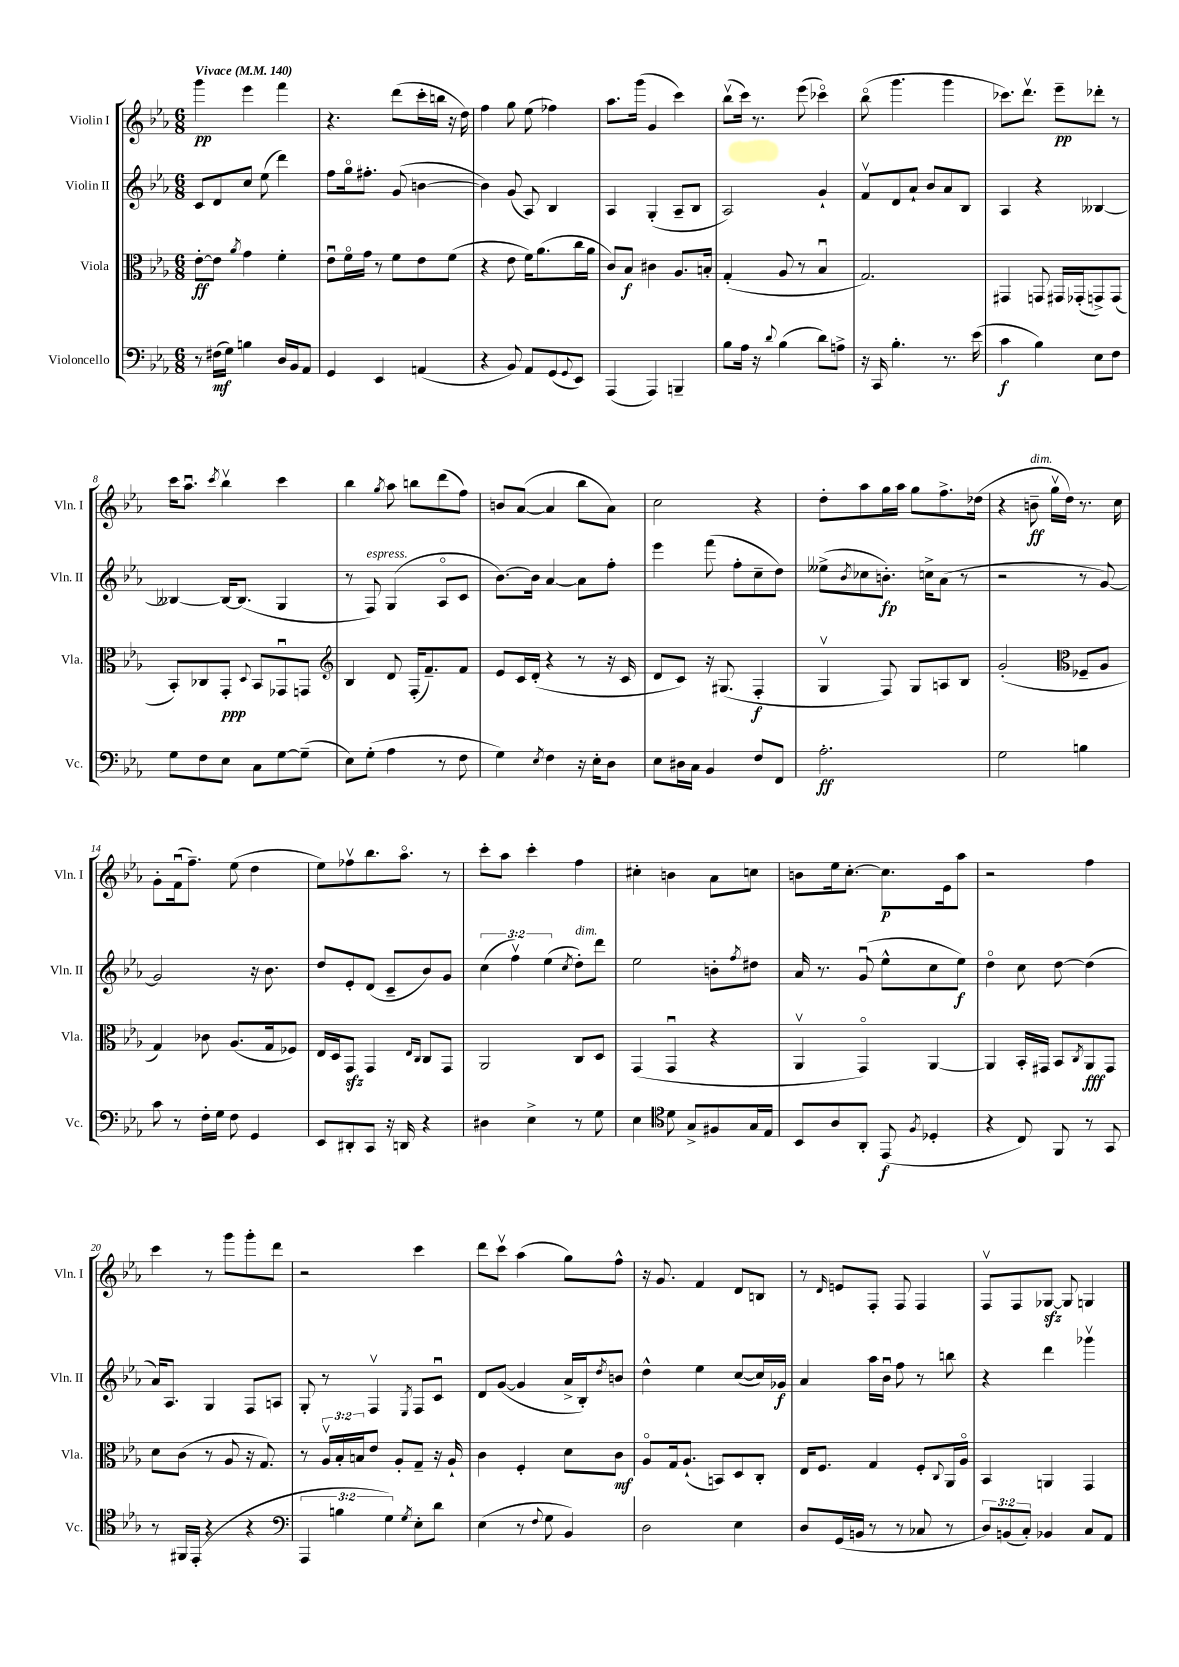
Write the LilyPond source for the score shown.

<<
\new StaffGroup <<
\new Staff = "s0" \with { instrumentName = "Violin I" shortInstrumentName = "Vln. I" } {
    \clef treble \key ees \major \numericTimeSignature \time 6/8 \tempo "Vivace" 4 = 140
    g'''4\pp ees'''4 f'''4 |
    r4. d'''8( c'''16-. b''16 r16 d''16) |
    f''4 g''8 ees''8( fes''4) |
    aes''8. g'''16( g'4 c'''4) |
    bes''8\upbow( c'''16) r8. ees'''8( ces'''4\flageolet) |
    bes''8\flageolet( g'''4. g'''4 |
    ces'''8.) d'''8.\upbow ees'''8--\pp des'''8-. r8 |
    c'''16 aes''8.\downbow \acciaccatura { c'''8 } bes''4\upbow c'''4 |
    bes''4 \acciaccatura { g''8 } aes''8 b''8 d'''8( f''8) |
    b'8 aes'8~( aes'4 bes''8 aes'8) |
    c''2 r4 |
    d''8-. aes''8 g''16 aes''16 g''8 f''8.-> des''16( |
    r4 b'8--\ff^\markup { \italic "dim." } g''16\upbow d''16) r8. c''16 |
    g'8-. f'16\downbow( f''8.--) ees''8( d''4 |
    ees''8) fes''8\upbow bes''8. aes''8.\flageolet r8 |
    c'''8-. aes''8 c'''4-. f''4 |
    cis''4-. b'4 aes'8 c''8 |
    b'8 ees''16 c''8.~-. c''8.\p ees'16 aes''8 |
    r2 f''4 |
    c'''4 r8 g'''8 g'''8-. d'''8 |
    r2 c'''4 |
    d'''8 c'''8\upbow aes''4( g''8) f''8-^ |
    r16 g'8. f'4 d'8 b8 |
    r8 \grace { d'16 } e'8 f8-. f8 f4 |
    f8\upbow f8 ges8~\sfz ges8 g4 \bar "|." |
}
\new Staff = "s1" \with { instrumentName = "Violin II" shortInstrumentName = "Vln. II" } {
    \clef treble \key ees \major \numericTimeSignature \time 6/8 \override Staff.TupletNumber.text = #tuplet-number::calc-fraction-text
    c'8 d'8 c''8 ees''8( d'''4) |
    f''8 g''16\flageolet fis''8.-. g'8( b'4~ |
    b'4) g'8( aes8) bes4 |
    aes4 g4-.( aes8-- bes8 |
    aes2) g'4-! |
    f'8\upbow d'8 aes'8-! bes'8 aes'8 bes8 |
    aes4 r4 beses4~ |
    beses4~ beses16~ beses8.( g4 |
    r8 f8^\markup { \italic "espress." }) g4( aes8\flageolet c'8 |
    bes'8.~) bes'16 aes'4~ aes'8 f''8-. |
    ees'''4 f'''8( f''8-. c''8-- d''8) |
    eeses''8->( \acciaccatura { bes'8 } ces''8 b'8.-.\fp) c''16-> aes'8( r8 |
    r2 r8 g'8~) |
    g'2 r16 bes'8. |
    d''8 ees'8-. d'8( c'8-- bes'8) g'8 |
    \tuplet 3/2 { c''4( f''4\upbow) ees''4( } \acciaccatura { c''8 } d''8-.^\markup { \italic "dim." }) d'''8 |
    ees''2 b'8-. \acciaccatura { f''8 } dis''8 |
    aes'16 r8. g'8\downbow( ees''8-^ c''8 ees''8\f) |
    d''4\flageolet c''8 d''8~ d''4( |
    aes'16) aes8. g4 f8 a8 |
    g8-. r8 f4\upbow \acciaccatura { ees8 } f8 c'8\downbow |
    d'8 g'8~( g'4 aes'16-> bes16-.) \acciaccatura { d''8 } b'8 |
    d''4-^ ees''4 c''8~( c''16) ges'16\f |
    aes'4 aes''16 bes'16\downbow f''8 r8 b''8 |
    r4 d'''4 ges'''4\upbow \bar "|." |
}
\new Staff = "s2" \with { instrumentName = "Viola" shortInstrumentName = "Vla." } {
    \clef alto \key ees \major \numericTimeSignature \time 6/8 \override Staff.TupletNumber.text = #tuplet-number::calc-fraction-text
    ees'8~-.\ff ees'8 \acciaccatura { aes'8 } g'4 f'4-. |
    ees'8\downbow f'16\flageolet g'16 r8 f'8 ees'8 f'8( |
    r4 ees'8 f'16) aes'8.( c''16 aes'16 |
    c'8) bes8\f cis'4 aes8. b16-. |
    g4-.( aes8 r8 bes4\downbow |
    g2.) |
    gis,4 g,8 gis,16 ges,16-.( g,8->) g,8( |
    bes,8-.) ces8 g,8-.\ppp \appoggiatura { d8 } bes,8 ges,8\downbow g,8 |
    \clef treble bes4 d'8 f16-.( f'8.--) f'8 |
    ees'8 c'16 d'16-.( r4 r8 r16 c'16 |
    d'8 c'8) r16 gis8.( f4-.\f |
    g4\upbow f8) g8 a8 bes8 |
    g'2-.( \clef alto fes8-- aes8 |
    g4) ces'8 aes8.( g16 fes8) |
    ees16 d16 g,8\sfz g,4 \grace { ees16 c16 } c8 g,8 |
    aes,2 c8 d8 |
    g,4( g,4\downbow r4 |
    aes,4\upbow g,4\flageolet) aes,4~ |
    aes,4 bes,16-. gis,16 bes,8 \acciaccatura { c8 } aes,8\fff gis,8 |
    d'8 c'8( r8 aes8 r16 g8.) |
    r8 \tuplet 3/2 { aes16\upbow bes16-. b16 } ees'8 aes8-. g8-- r16 aes16-! |
    c'4 f4-. d'8 c'8\mf |
    aes8\flageolet g16 aes8.-!( b,8) d8 c8-. |
    ees16 f8. g4 f8-. \appoggiatura { c8 } aes,16 aes16\flageolet |
    bes,4 a,4 g,4 \bar "|." |
}
\new Staff = "s3" \with { instrumentName = "Violoncello" shortInstrumentName = "Vc." } {
    \clef bass \key ees \major \numericTimeSignature \time 6/8 \override Staff.TupletNumber.text = #tuplet-number::calc-fraction-text
    r8 fis16\mf( g16) b4 d16 bes,16 aes,8 |
    g,4 ees,4 a,4( |
    r4 bes,8) aes,8 g,8( \appoggiatura { g,8 } ees,8) |
    aes,,4( aes,,4) b,,4-- |
    bes8 aes16 r16 \appoggiatura { d'8 } bes4( d'8) a8-> |
    r16 c,16 bes4.-. r8. ees'16( |
    c'4\f bes4) ees8 f8 |
    g8 f8 ees8 c8 g8~ g8--( |
    ees8) g8-.( aes4 r8 f8 |
    g4) \acciaccatura { ees8 } f4 r16 ees16-. d8 |
    ees8 dis16 c16 bes,4 f8 f,8 |
    aes2.-.\ff |
    g2 b4 |
    c'8 r8 f16-. g16 f8 g,4 |
    ees,8 dis,8-. c,8 r16 d,16 r4 |
    dis4 ees4-> r8 g8 |
    ees4 \clef tenor d'8 g8-> fis8 g16 ees16 |
    bes,8 aes8 aes,8-. ees,8\f( \acciaccatura { f8 } des4-. |
    r4 c8) f,8 r8 g,8 |
    r8 fis,16 ees,16-.( r4 r4 |
    \clef bass \tuplet 3/2 { aes,,4 b4 g4) } \acciaccatura { g8 } ees8-. d'8 |
    ees4( r8 \appoggiatura { f8 } g8 bes,4) |
    d2 ees4 |
    d8 g,16( b,16 r8 r8 ces8 r8 |
    \tuplet 3/2 { d8) b,8( c8-.) } bes,4 c8 aes,8 \bar "|." |
}
>>
>>
